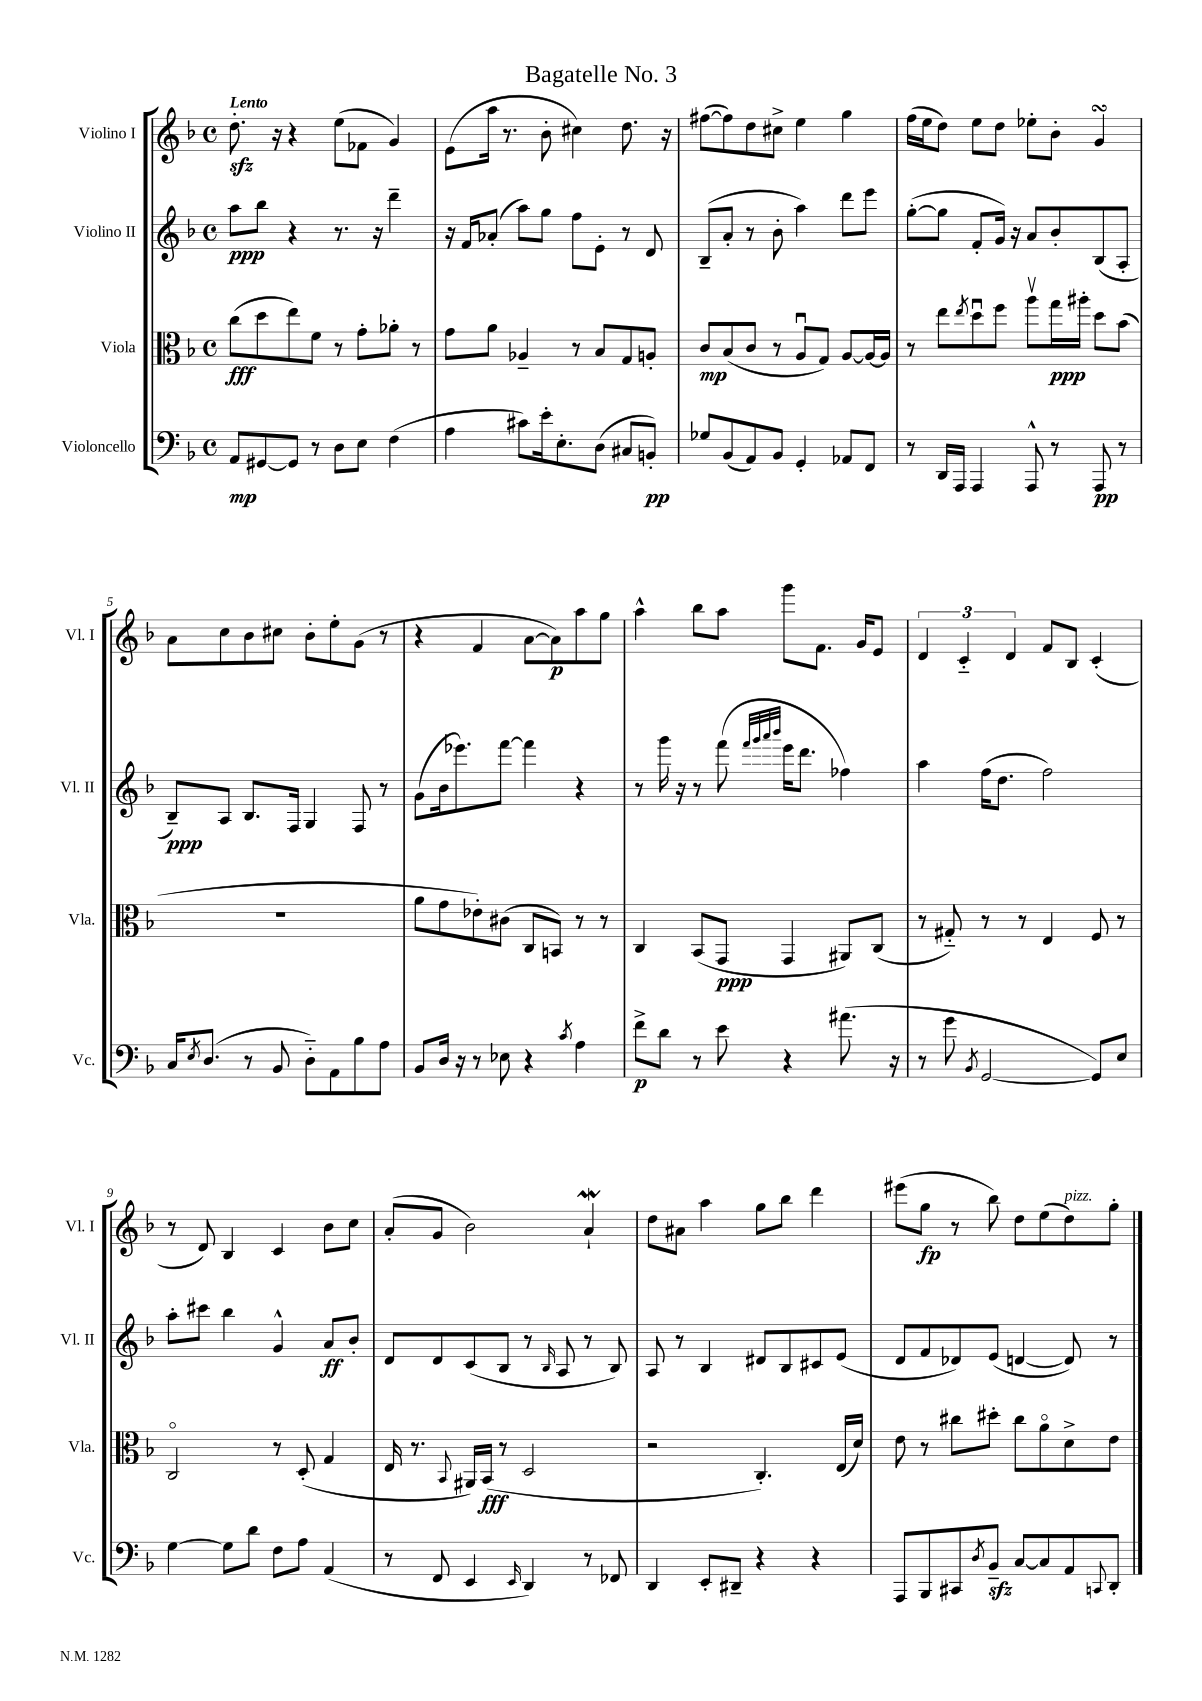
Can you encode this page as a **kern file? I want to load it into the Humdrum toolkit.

**kern	**dynam	**kern	**dynam	**kern	**dynam	**kern	**dynam
*part4	*part4	*part3	*part3	*part2	*part2	*part1	*part1
*staff4	*staff4	*staff3	*staff3	*staff2	*staff2	*staff1	*staff1
*I"Violoncello	*	*I"Viola	*	*I"Violino II	*	*I"Violino I	*
*I'Vc.	*	*I'Vla.	*	*I'Vl. II	*	*I'Vl. I	*
*clefF4	*	*clefC3	*	*clefG2	*	*clefG2	*
*k[b-]	*	*k[b-]	*	*k[b-]	*	*k[b-]	*
*M4/4	*	*M4/4	*	*M4/4	*	*M4/4	*
*met(c)	*	*met(c)	*	*met(c)	*	*met(c)	*
=1	=1	=1	=1	=1	=1	=1	=1
!	!	!	!	!	!	!LO:TX:a:B:t=Lento	!
8AA/L	mp	(8cc\L	fff	8aa\L	ppp	8.ddzz'\	.
[8GG#X/	.	8dd\	.	8bb-\J	.	.	.
.	.	.	.	.	.	16r	.
8GG#/J]	.	8ee\)	.	4r	.	4r	.
8r	.	8f\J	.	.	.	.	.
8D\L	.	8r	.	8.r	.	(8ee\L	.
8E\J	.	8g'\L	.	.	.	8f-X\J	.
.	.	.	.	16r	.	.	.
(4F\	.	8a-X'\J	.	4ddd~\	.	4g/)	.
.	.	8r	.	.	.	.	.
=2	=2	=2	=2	=2	=2	=2	=2
4A\	.	8g\L	.	16r	.	(8e\L	.
.	.	.	.	16f/KL	.	.	.
.	.	8a\J	.	(8a-X'/J	.	16aa\Jk	.
.	.	.	.	.	.	8.r	.
8c#X\L)	.	4A-X~/	.	8aa\L)	.	.	.
16e'\k	.	.	.	8gg\J	.	8b-'\	.
8.E'\	.	.	.	.	.	.	.
.	.	8r	.	8ff\L	.	4cc#X\)	.
(8D\J	.	8B-/L	.	8e'\J	.	.	.
8C#X/L	.	8G/	.	8r	.	8.dd\	.
8BBn'/J)	pp	8An'/J	.	8d/	.	.	.
.	.	.	.	.	.	16r	.
=3	=3	=3	=3	=3	=3	=3	=3
8G-X/L	.	8c/L	mp	(8B-~/L	.	([8ff#X\L	.
(8BB-/	.	(8B-/	.	8a'/J	.	8ff#\])	.
8AA/)	.	8c/J	.	8r	.	8dd\	.
8BB-/J	.	8r	.	8b-'\	.	8cc#X^\J	.
4GG'/	.	8Au/L	.	4aa\)	.	4ee\	.
.	.	8G/J)	.	.	.	.	.
8AA-X/L	.	[8A/L	.	8ddd\L	.	4gg\	.
8FF/J	.	16A/L_	.	8eee\J	.	.	.
.	.	16A/JJ]	.	.	.	.	.
=4	=4	=4	=4	=4	=4	=4	=4
8r	.	8r	.	([8gg'\L	.	(16ff\LL	.
.	.	.	.	.	.	16ee\J	.
16DD/LL	.	8ee\L	.	8gg\J]	.	8dd\J)	.
16AAA/JJ	.	.	.	.	.	.	.
.	.	8qee/	.	.	.	.	.
4AAA/	.	8ddu\	.	8f'/L	.	8ee\L	.
.	.	8ff\J	.	16g/Jk)	.	8dd\J	.
.	.	.	.	16r	.	.	.
8AAA^^/	.	8aav\L	.	8a/L	.	8ee-X'\L	.
8r	.	16gg\L	ppp	8b-'/	.	8b-'\J	.
.	.	16aa#X'\JJ	.	.	.	.	.
8AAA/	pp	8dd\L	.	(8B-/	.	4gsSSS/	.
8r	.	(8b-\J	.	8A'/J	.	.	.
!!LO:LB:g=z
=5	=5	=5	=5	=5	=5	=5	=5
16C/KL	.	1r	.	8B-~/L)	ppp	8a\L	.
8qE/	.	.	.	.	.	.	.
(8.D/J	.	.	.	.	.	.	.
.	.	.	.	8A/J	.	8cc\	.
8r	.	.	.	8.B-/L	.	8b-\	.
8BB-/	.	.	.	.	.	8cc#X\J	.
.	.	.	.	16F/Jk	.	.	.
8D\L)	.	.	.	4G/	.	8b-'\L	.
8AA\	.	.	.	.	.	8ee'\	.
8B-\	.	.	.	8F/	.	(8g\J	.
8A\J	.	.	.	8r	.	8r	.
=6	=6	=6	=6	=6	=6	=6	=6
8BB-/L	.	8a\L	.	(8g\L	.	4r	.
16D/Jk	.	8g\	.	16b-\k	.	.	.
16r	.	.	.	8.eee-X\)	.	.	.
8r	.	8e-X'\)	.	.	.	4f/	.
8E-X\	.	(8c#X\J	.	[8fff\J	.	.	.
4r	.	8C/L	.	4fff\]	.	[8a\L	.
.	.	8BBn/J)	.	.	.	8a\])	p
8qc/	.	.	.	.	.	.	.
4A\	.	8r	.	4r	.	8aa\	.
.	.	8r	.	.	.	8gg\J	.
=7	=7	=7	=7	=7	=7	=7	=7
8f^\L	p	4C/	.	8r	.	4aa^^\	.
8d\J	.	.	.	16ggg\	.	.	.
.	.	.	.	16r	.	.	.
8r	.	(8BB-/L	.	8r	.	8bb-\L	.
8e\	.	8GG/J	ppp	(8fff\	.	8aa\J	.
.	.	.	.	32qqfff/LLL	.	.	.
.	.	.	.	32qqggg/	.	.	.
.	.	.	.	32qqaaa/	.	.	.
.	.	.	.	32qqbbb-/JJJ	.	.	.
4r	.	4GG/	.	16eee\KL	.	8ggg\L	.
.	.	.	.	8.ddd\J	.	.	.
.	.	.	.	.	.	8.f\J	.
(8.a#X\	.	8AA#X/L)	.	4ff-X\)	.	.	.
.	.	.	.	.	.	16g/KL	.
.	.	(8C/J	.	.	.	8e/J	.
16r	.	.	.	.	.	.	.
=8	=8	=8	=8	=8	=8	=8	=8
8r	.	8r	.	4aa\	.	6d/	.
8g\	.	8G#X/)	.	.	.	.	.
.	.	.	.	.	.	6c/	.
8qBB-/	.	.	.	.	.	.	.
[2GG/	.	8r	.	(16ff\KL	.	.	.
.	.	.	.	8.dd\J	.	.	.
.	.	.	.	.	.	6d/	.
.	.	8r	.	.	.	.	.
.	.	4E/	.	2ff\)	.	8f/L	.
.	.	.	.	.	.	8B-/J	.
8GG/L])	.	8F/	.	.	.	(4c'/	.
8E/J	.	8r	.	.	.	.	.
!!LO:LB:g=z
=9	=9	=9	=9	=9	=9	=9	=9
[4G\	.	2C/	.	8aa'\L	.	8r	.
.	.	.	.	8ccc#X\J	.	8d/)	.
8G\L]	.	.	.	4bb-\	.	4B-/	.
8d\J	.	.	.	.	.	.	.
8F\L	.	8r	.	4g^^/	.	4c/	.
8A\J	.	(8D'/	.	.	.	.	.
(4AA/	.	4G/	.	8a/L	ff	8b-\L	.
.	.	.	.	8b-'/J	.	8cc\J	.
=10	=10	=10	=10	=10	=10	=10	=10
8r	.	16E/	.	8d/L	.	(8a'/L	.
.	.	8.r	.	.	.	.	.
8FF/	.	.	.	8d/	.	8g/J	.
.	.	8qqBB-/	.	.	.	.	.
4EE/	.	16AA#X/LL)	.	(8c/	.	2b-\)	.
.	.	(16BB-/JJ	fff	.	.	.	.
.	.	8r	.	8B-/J	.	.	.
16qqEE/	.	.	.	.	.	.	.
4DD/)	.	2D/	.	8r	.	.	.
.	.	.	.	16qqB-/	.	.	.
.	.	.	.	8A/	.	.	.
8r	.	.	.	8r	.	4aW`/	.
8FF-X/	.	.	.	8B-/)	.	.	.
=11	=11	=11	=11	=11	=11	=11	=11
4DD/	.	2r	.	8A/	.	8dd\L	.
.	.	.	.	8r	.	8a#X\J	.
8EE'/L	.	.	.	4B-/	.	4aa\	.
8DD#X~/J	.	.	.	.	.	.	.
4r	.	4.C'/)	.	8d#X/L	.	8gg\L	.
.	.	.	.	8B-/	.	8bb-\J	.
4r	.	.	.	8c#X/	.	4ddd\	.
.	.	(16E/LL	.	(8e/J	.	.	.
.	.	16d/JJ)	.	.	.	.	.
=12	=12	=12	=12	=12	=12	=12	=12
8AAA/L	.	8e\	.	8d/L	.	(8eee#X\L	.
8BBB-/	.	8r	.	8f/	.	8gg\J	fp
8CC#X/	.	8cc#X\L	.	8d-X/)	.	8r	.
8qD/	.	.	.	.	.	.	.
8BB-zz~/J	.	8dd#X'\J	.	(8e/J	.	8bb-\)	.
[8C/L	.	8cc#\L	.	[4dn/	.	8dd\L	.
8C/]	.	8a\	.	.	.	(8ee\	.
!	!	!	!	!	!	!LO:TX:a:i:t=pizz.	!
8AA/	.	8d^\	.	8d/])	.	8dd\)	.
8qqCCn/	.	.	.	.	.	.	.
8DD'/J	.	8e\J	.	8r	.	8gg'\J	.
==	==	==	==	==	==	==	==
*-	*-	*-	*-	*-	*-	*-	*-
